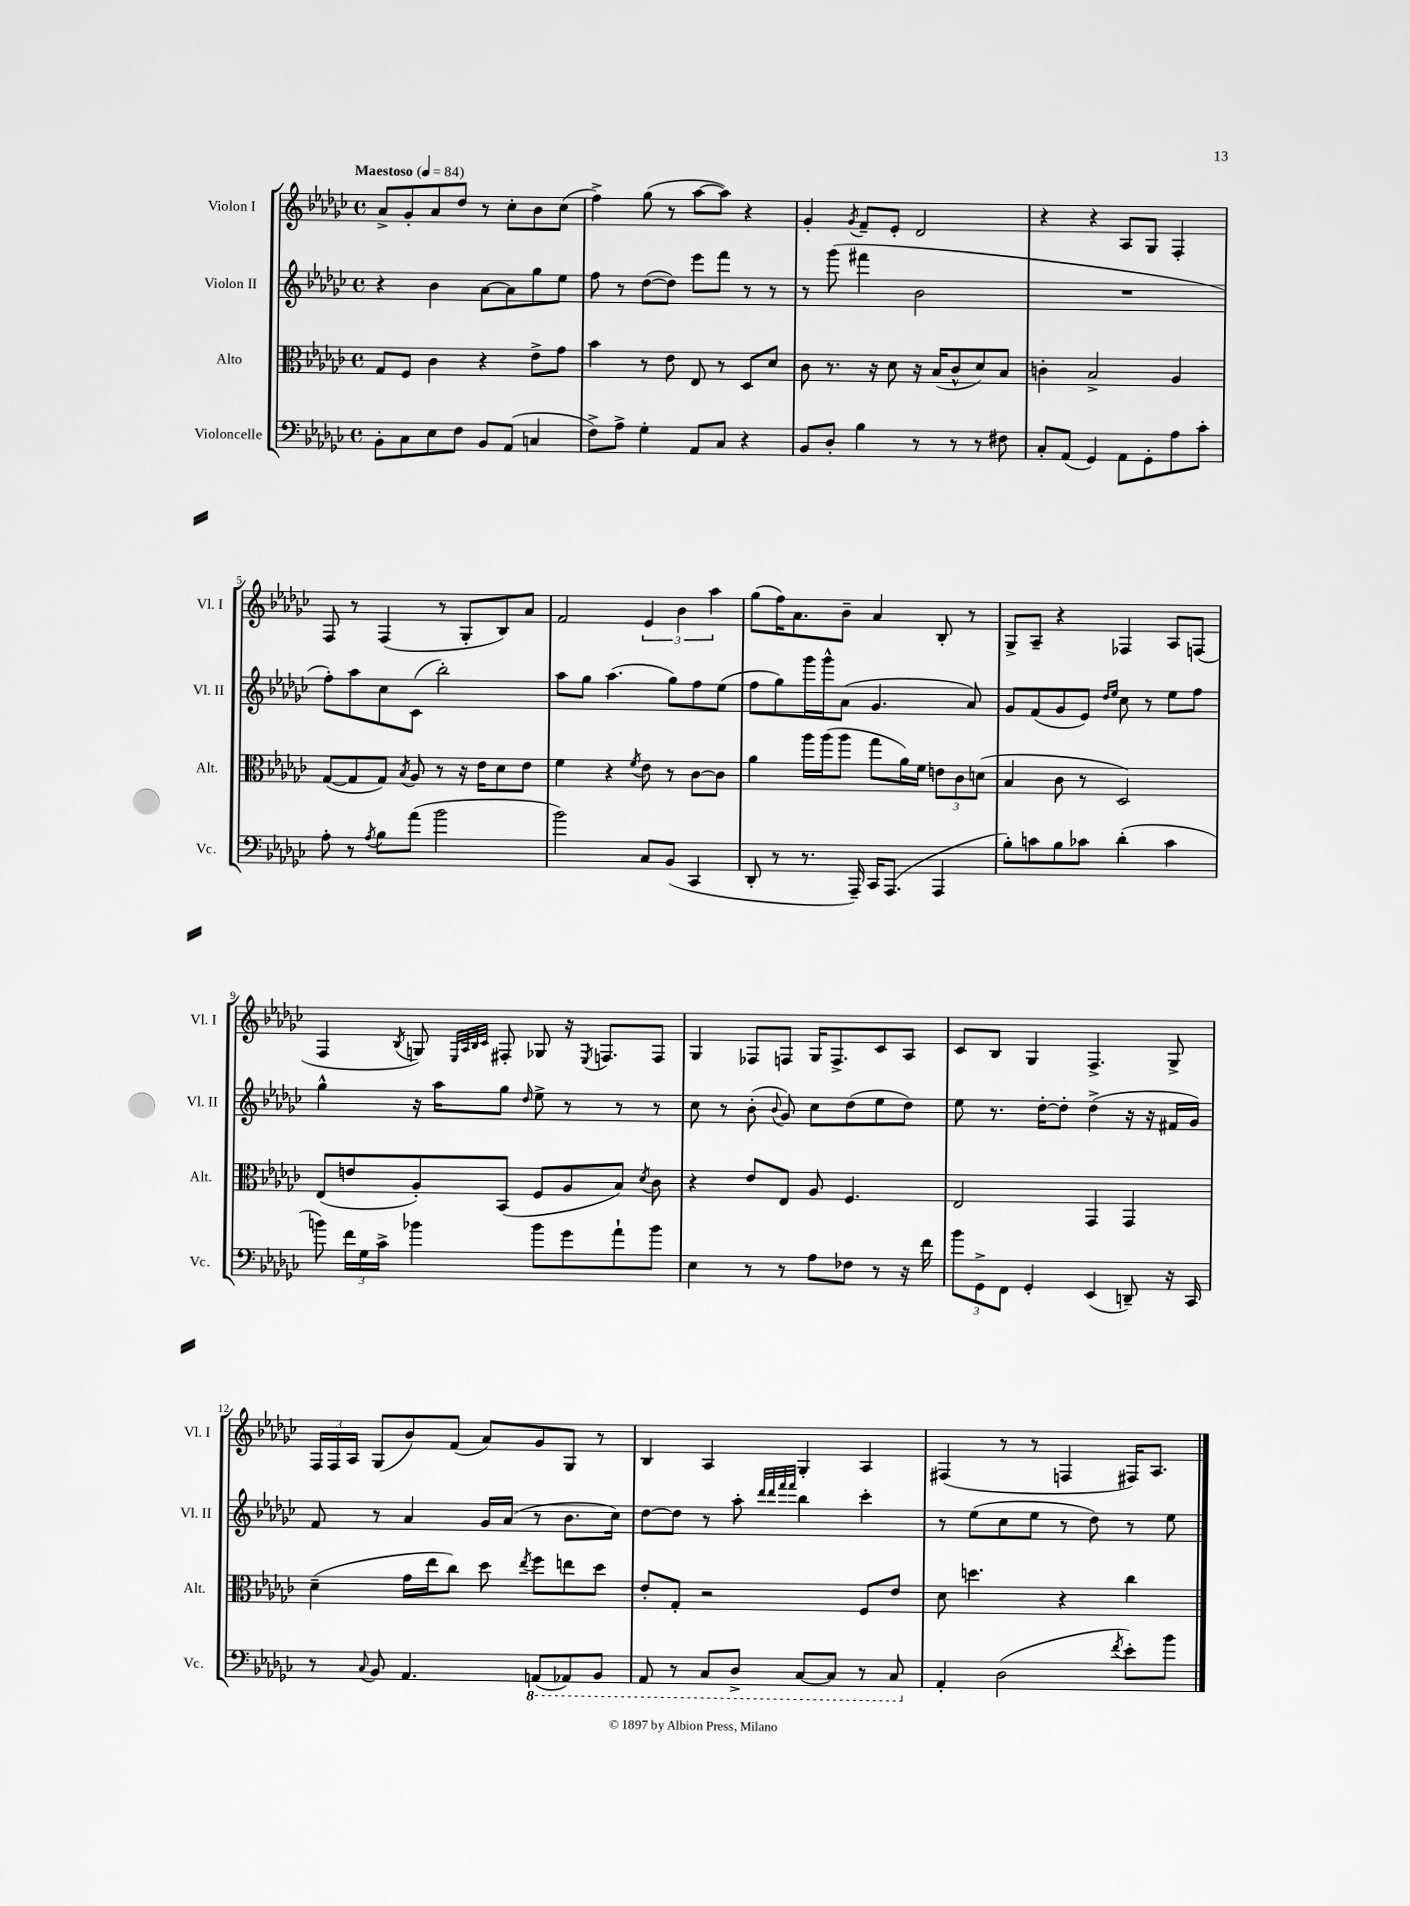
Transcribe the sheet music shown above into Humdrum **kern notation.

**kern	**kern	**kern	**kern
*part4	*part3	*part2	*part1
*staff4	*staff3	*staff2	*staff1
*I"Violoncelle	*I"Alto	*I"Violon II	*I"Violon I
*I'Vc.	*I'Alt.	*I'Vl. II	*I'Vl. I
*clefF4	*clefC3	*clefG2	*clefG2
*k[b-e-a-d-g-c-]	*k[b-e-a-d-g-c-]	*k[b-e-a-d-g-c-]	*k[b-e-a-d-g-c-]
*M4/4	*M4/4	*M4/4	*M4/4
*met(c)	*met(c)	*met(c)	*met(c)
*MM84	*MM84	*MM84	*MM84
=1	=1	=1	=1
!	!	!	!LO:TX:a:B:t=Maestoso
8BB-'\L	8G-/L	4r	8a-^/L
8C-\	8F/J	.	8g-'/
8E-\	4c-\	4b-\	8a-/
8F\J	.	.	8dd-/J
8BB-/L	4r	[8a-\L	8r
(8AA-/J	.	8a-\]	8cc-'\L
4Cn/	8e-^\L	8gg-\	8b-\
.	8g-\J	8ee-\J	(8cc-\J
=2	=2	=2	=2
8F^\L)	4b-\	8ff\	4ff^\)
8A-^\J	.	8r	.
4G-'\	8r	([8dd-\L	(8gg-\
.	8e-\	8dd-\J])	8r
8AA-/L	8E-/	8eee-\L	[8aa-\L
8C-/J	8r	8fff\J	8aa-\J])
4r	8D-/L	8r	4r
.	8d-/J	8r	.
=3	=3	=3	=3
8BB-/L	8c-\	8r	4g-'/
8D-'/J	8.r	(8ggg-\	.
.	.	.	8qg-/
4B-\	.	4fff#X\	8f~/L
.	16r	.	.
.	8d-\	.	8e-'/J
8r	16r	2b-\	2d-/
.	(16B-/KL	.	.
8r	8c-^^/	.	.
8r	8d-/)	.	.
8F#X\	8B-/J	.	.
=4	=4	=4	=4
8C-'/L	4cn'\	1r	4r
(8AA-/J	.	.	.
4GG-/)	2B-^/	.	4r
8AA-\L	.	.	8A-/L
8GG-'\	.	.	8G-/J
8A-\	4A-/	.	4F'/
8c-'\J	.	.	.
!!LO:LB:g=z
=5	=5	=5	=5
8A-'\	([8G-/L	8ff'\L)	8F/
8r	8G-/]	8aa-\	8r
8qA-/	.	.	.
8B-\L	8G-/J)	8cc-\	(4F/
.	8qB-/	.	.
(8a-\J	8A-/	(8c-\J	.
2b-\	8r	2bb-'\)	8r
.	16r	.	8G-'/L
.	16e-\KL	.	.
.	8d-\	.	8B-/)
.	8e-\J	.	8a-/J
=6	=6	=6	=6
2b-\)	4f\	8aa-\L	2f/
.	.	8gg-\J	.
.	4r	(4.aa-\	.
.	8qf/	.	.
8C-/L	8e-\	.	6e-/
(8BB-/J	8r	8gg-\L)	.
.	.	.	6b-\
4CC-/	[8c-\L	8ff\	.
.	.	.	6aa-\
.	8c-\J]	(8ee-\J	.
=7	=7	=7	=7
8DD-'/	4a-\	8ff\L	(8gg-\L
8r	.	8gg-\)	16ff\K)
.	.	.	8.a-\
8.r	16aa-\LL	16ggg-\L	.
.	(16aa-\J	16ggg-^^\J	.
.	8aa-\J	(8a-\J	8b-~\J
16AAA-~/)	.	.	.
16CC-/KL	8gg-\L	4.g-/	4a-/
(8.AAA-/J	.	.	.
.	16a-\L)	.	.
.	16f\JJ	.	.
4AAA-/	12en\L	.	8B-'/
.	12c-\	.	.
.	.	8a-/)	8r
.	(12dn\J	.	.
=8	=8	=8	=8
8B-'\L)	4B-/	8g-/L	8G-^/L
8cn\	.	(8f/	8A-~/J
8B-\	8c-\	8g-/	4r
8c-X\J	8r	8e-/J)	.
.	.	16qqdd-/LL	.
.	.	16qqee-/JJ	.
(4d-'\	2D-/)	8cc-\	4F-X/
.	.	8r	.
4c-\	.	8ee-\L	8A-/L
.	.	8ff\J	(8Fn/J
!!LO:LB:g=z
=9	=9	=9	=9
8bn\)	(8E-/L	4gg-^^\	4F/
24f\LL	8en/	.	.
24G-\	.	.	.
24c-^\JJ	.	.	.
.	.	.	8qB-/
4b-X\	8A-'/)	16r	8Gn/)
.	.	16aa-\KL	.
.	.	.	32qqE-/LLL
.	.	.	32qqA-/
.	.	.	32qqB-/
.	.	.	32qqc-/JJJ
.	(8BB-/J	8gg-\J	8F#X'/
.	.	16qqdd-/	.
8b-\L	8F/L	8ee-^\	8G-X/
8g-\	8A-/	8r	16r
.	.	.	8qE-/
.	.	.	8.Fn/L
8a-`\	8B-/J)	8r	.
.	8qd-/	.	.
8b-\J	8c-\	8r	8F/J
=10	=10	=10	=10
4E-\	4r	8cc-\	4G-/
.	.	8r	.
8r	8e-/L	(8b-'\	8F-X/L
.	.	8qqb-/	.
8r	8E-/J	8g-/)	8Fn/J
8A-\L	8A-/	8cc-\L	16G-/KL
.	.	.	8.F^/
8F-X\J	4.F/	(8dd-\	.
8r	.	8ee-\	8c-/
16r	.	8dd-\J)	8A-/J
16f\	.	.	.
=11	=11	=11	=11
12b-\L	2E-/	8ee-\	8c-/L
12GG-^\	.	.	.
.	.	8.r	8B-/J
12FF\J	.	.	.
4GG-'/	.	.	4G-/
.	.	[16dd-'\KL	.
.	.	8dd-'\J]	.
(4EE-/	4GG-/	(4dd-^\	4.F^/
8DDn~/)	4GG-/	16r	.
.	.	16r	.
16r	.	16f#X/LL	8G-^/
16CC-/	.	16g-/JJ)	.
!!LO:LB:g=z
=12	=12	=12	=12
8r	(4d-~\	8f/	24F/LL
.	.	.	24F/
.	.	.	24A-/JJ
8qqC-/	.	.	.
8BB-/	.	8r	(8G-/L
4.AA-/	16g-\LL	4a-/	8b-/)
.	16ee-\J	.	.
.	8cc-\J)	.	(8f/J
.	8dd-\	16g-/LL	8a-/L)
.	.	(16a-/JJ	.
.	8qee-/	.	.
*8ba	*	*	*
(8AAAn/L	8ff\L	8r	8g-/
8AAA-X/)	8een\	8.b-\L	8G-/J
8BBB-/J	8dd-\J	.	8r
.	.	16cc-\Jk)	.
=13	=13	=13	=13
8AAA-/	8e-'/L	[8dd-\L	4B-/
8r	8G-'/J	8dd-\J]	.
8CC-/L	2r	8r	4A-/
8DD-^/J	.	8aa-'\	.
.	.	32qqddd-/LLL	.
.	.	32qqddd-/	.
.	.	32qqfff/	.
.	.	32qqfff/JJJ	.
[8CC-/L	.	4bb-\	4G-'/
8CC-/J]	.	.	.
8r	8F/L	4ccc-'\	4A-/
8CC-/	8e-/J	.	.
=14	=14	=14	=14
*X8ba	*	*	*
4AA-'/	8d-\	8r	(4F#X/
.	4.ddn\	(8ee-\L	.
(2D-\	.	8cc-\	8r
.	.	8ee-\J	8r
.	4r	8r	4Fn/
.	.	8dd-\)	.
8qf/	.	.	.
8e-'\L)	4cc-\	8r	16F#X/KL)
.	.	.	8.A-/J
8b-\J	.	8ee-\	.
==	==	==	==
*-	*-	*-	*-
